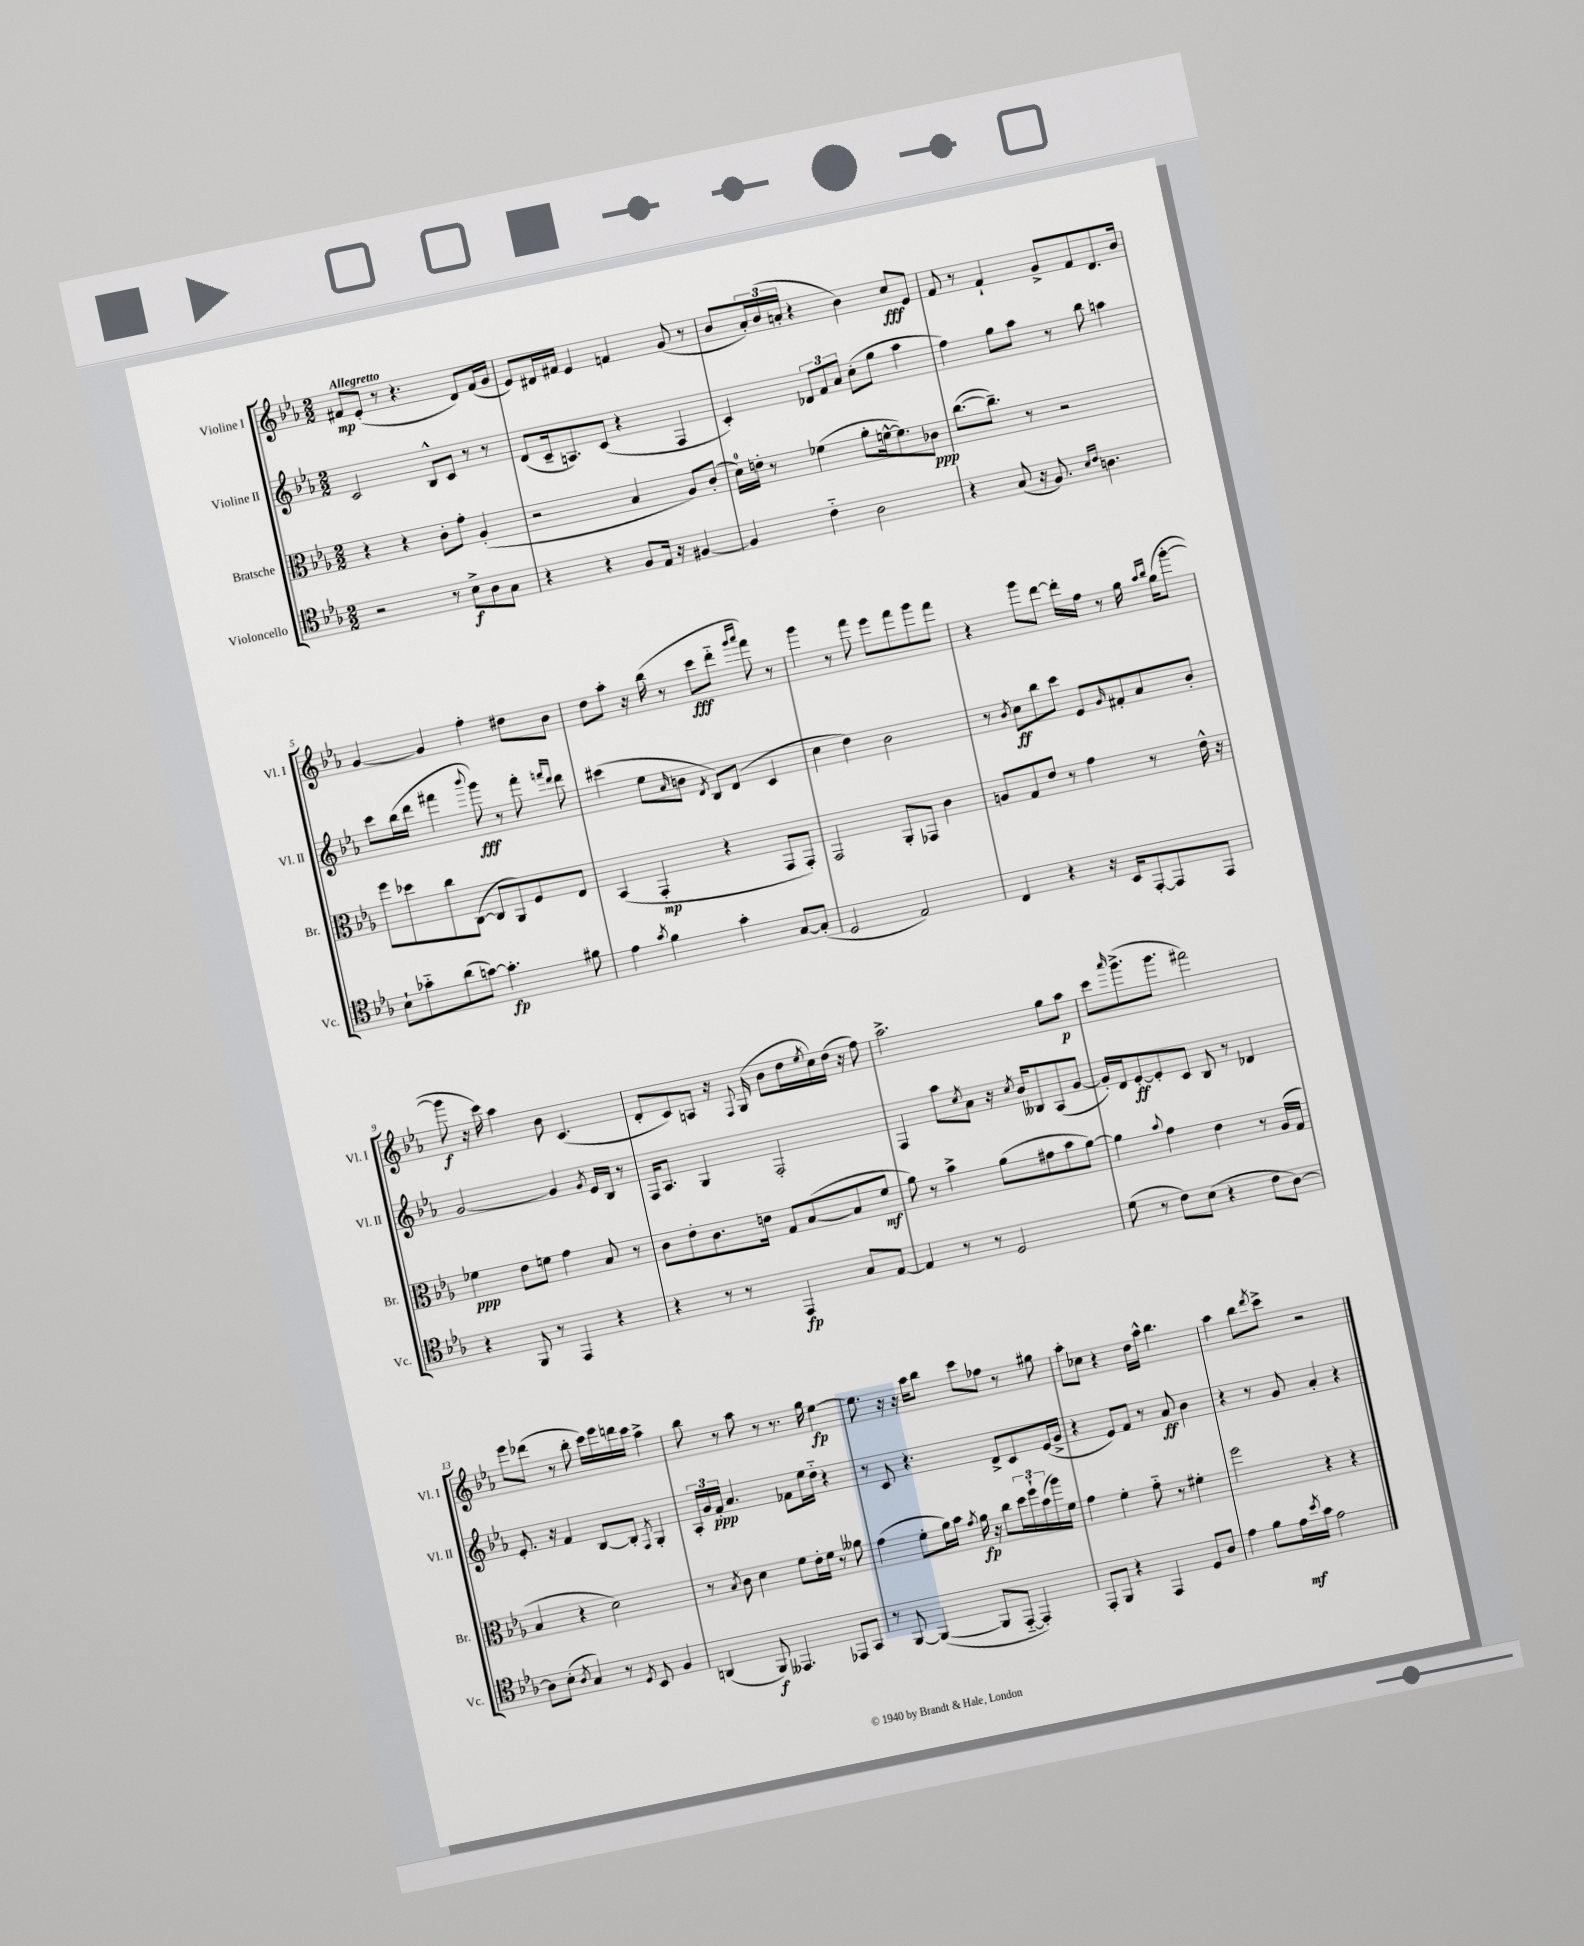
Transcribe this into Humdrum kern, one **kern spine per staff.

**kern	**dynam	**kern	**dynam	**kern	**dynam	**kern	**dynam
*part4	*part4	*part3	*part3	*part2	*part2	*part1	*part1
*staff4	*staff4	*staff3	*staff3	*staff2	*staff2	*staff1	*staff1
*I"Violoncello	*	*I"Bratsche	*	*I"Violine II	*	*I"Violine I	*
*I'Vc.	*	*I'Br.	*	*I'Vl. II	*	*I'Vl. I	*
*clefC4	*	*clefC3	*	*clefG2	*	*clefG2	*
*k[b-e-a-]	*	*k[b-e-a-]	*	*k[b-e-a-]	*	*k[b-e-a-]	*
*M2/2	*	*M2/2	*	*M2/2	*	*M2/2	*
=1	=1	=1	=1	=1	=1	=1	=1
!	!	!	!	!	!	!LO:TX:a:B:t=Allegretto	!
2r	.	4r	.	2c/	.	8f#X/L	mp
.	.	.	.	.	.	(8e-'/J	.
.	.	4r	.	.	.	8r	.
.	.	.	.	.	.	4.r	.
8r	.	8c'\L	.	8B-^^/L	.	.	.
8B-^\L	f	8g'\J	.	8c/J	.	.	.
8A-\	.	(4A-'/	.	8r	.	8d/L)	.
8G\J	.	.	.	8r	.	(16f#/L	.
.	.	.	.	.	.	16g/JJ	.
=2	=2	=2	=2	=2	=2	=2	=2
4r	.	2r	.	(8d/L	.	8e-/L)	.
.	.	.	.	16c~/k	.	16d#X/L	.
.	.	.	.	8.An/)	.	16f#X/JJ	.
4r	.	.	.	.	.	4e-/	.
.	.	.	.	(8c/J	.	.	.
8F/L	.	4B-/	.	4r	.	4fn/	.
16E-/Jk	.	.	.	.	.	.	.
16r	.	.	.	.	.	.	.
[4F#X/	.	8A-/L)	.	4F/	.	(8g/	.
.	.	(8c'/J	.	.	.	8r	.
=3	=3	=3	=3	=3	=3	=3	=3
4F#/]	.	16d\LL)	.	4c'/)	.	8b-/L	.
.	.	16en'\JJ	.	.	.	.	.
.	.	8r	.	.	.	24a-'/L)	.
.	.	.	.	.	.	(24b-/	.
.	.	.	.	.	.	24an'/JJ	.
4c\	.	(4f-X\	.	12d-X/L	.	4r	.
.	.	.	.	12f/	.	.	.
.	.	.	.	12a-/J	.	.	.
2A-\	.	8a-'\L	.	(8cc'\L	.	4b-\)	.
.	.	[16fn^^\k	.	8gg\J	.	.	.
.	.	8.f\])	.	.	.	.	.
.	.	.	.	4aa-\	.	8cc/L	fff
.	.	8c-X\J	ppp	.	.	8e-/J	.
=4	=4	=4	=4	=4	=4	=4	=4
4r	.	([8.cc\L	.	4ff\)	.	8f/	.
.	.	.	.	.	.	8r	.
.	.	8.cc~\J])	.	.	.	.	.
(8G/	.	.	.	8gg\L	.	4f`/	.
16r	.	8r	.	8aa-\J	.	.	.
8.F/)	.	.	.	.	.	.	.
.	.	2r	.	8r	.	8g^/L	.
16qqB-/LL	.	.	.	.	.	.	.
16qqc/JJ	.	.	.	.	.	.	.
4.An\	.	.	.	8bb-\	.	8f/	.
.	.	.	.	4aan\	.	8.d/	.
.	.	.	.	.	.	16b-/Jk	.
!!LO:LB:g=z
=5	=5	=5	=5	=5	=5	=5	=5
8B-`\L	.	8ff\L	.	8ccc\L	.	[4g/	.
8g-X\	.	8dd-X\	.	(16bb-\L	.	.	.
.	.	.	.	16ddd\JJ	.	.	.
(8a-\	.	8cc\	.	4fff#X\	.	4g/]	.
[8gn\J)	.	([8C\J	.	.	.	.	.
.	.	.	.	8qqbbb-/	.	.	.
4.g'\]	fp	8C/L]	.	8ggg\)	fff	4ff'\	.
.	.	8AA-/)	.	8r	.	.	.
.	.	8F/	.	8fff#'\	.	8dd#X\L	.
.	.	.	.	16qqfffn/LL	.	.	.
.	.	.	.	16qqddd/JJ	.	.	.
8f#X\	.	8E-/J	.	8ddd\	.	8b-\J	.
=6	=6	=6	=6	=6	=6	=6	=6
4e-\	.	(4BB-/	.	(4ccc#X\	.	8dd\L	.
.	.	.	.	.	.	8aa-'\J	.
8qg/	.	.	.	.	.	.	.
4f\	.	4GG'/	mp	8ee-\L	.	16r	.
.	.	.	.	.	.	(16bb-\	.
.	.	.	.	16qqa-/	.	.	.
.	.	.	.	8bn\J	.	8r	.
.	.	.	.	8qd/	.	.	.
4g'\	.	4r	.	8B-/L)	.	8ccc\L	fff
.	.	.	.	(8d/J	.	8ddd\J	.
.	.	.	.	.	.	16qqggg/LL	.
.	.	.	.	.	.	16qqaaa-/JJ	.
[8G/L	.	8GG/L	.	4c/	.	8fff\)	.
(8G'/J]	.	8GG'/J)	.	.	.	8r	.
=7	=7	=7	=7	=7	=7	=7	=7
2D/	.	2GG/	.	4cc\	.	4ggg\	.
.	.	.	.	4dd\)	.	8r	.
.	.	.	.	.	.	8fff\	.
2E-/)	.	8AA-'/L	.	2b-\	.	8eee-\L	.
.	.	8GG-X/J	.	.	.	8fff\	.
.	.	4c\	.	.	.	8ggg\	.
.	.	.	.	.	.	8fff\J	.
=8	=8	=8	=8	=8	=8	=8	=8
4C/	.	8An/L	.	8r	.	4r	.
.	.	.	.	8qb-/	.	.	.
.	.	8G/	.	8cc\L	ff	.	.
4r	.	8e-/J	.	8bb-\	.	8ggg\L	.
.	.	8r	.	8ccc\J	.	[8ddd\J	.
16r	.	4g\	.	8e-/L	.	16ddd'\LL]	.
16BB-/KL	.	.	.	.	.	16ff\JJ	.
.	.	.	.	16qqg/	.	.	.
[8EE-'/	.	.	.	8f#X'/	.	8r	.
8EE-/]	.	8r	.	8a-/	.	16gg\	.
.	.	.	.	.	.	16qqaa-/LL	.
.	.	.	.	.	.	16qqbb-/JJ	.
.	.	.	.	.	.	(16gg\KL	.
8EE-/J	.	16e-^^\	.	8b-'/J	.	[8ggg'\J	.
.	.	16r	.	.	.	.	.
!!LO:LB:g=z
=9	=9	=9	=9	=9	=9	=9	=9
4r	.	4f-X\	ppp	[2g/	.	8ggg\]	f
.	.	.	.	.	.	16r	.
.	.	.	.	.	.	16ccc\)	.
8FF/	.	8e-\L	.	.	.	4aa-\	.
8r	.	8fn\J	.	.	.	.	.
4EE-/	.	4g\	.	4g/]	.	8b-\	.
.	.	.	.	.	.	(4.c/	.
.	.	.	.	8qg/	.	.	.
4r	.	8B-/	.	16e-/LL	.	.	.
.	.	.	.	16B-/JJ	.	.	.
.	.	8r	.	8r	.	.	.
=10	=10	=10	=10	=10	=10	=10	=10
4r	.	8c\L	.	16F/KL	.	8d'/L	.
.	.	.	.	8.A-/J	.	.	.
.	.	8e-'\	.	.	.	8c/)	.
8r	.	8.c\	.	4G/	.	8An/J	.
8r	.	.	.	.	.	16r	.
.	.	.	.	.	.	8qqF/	.
.	.	16en\Jk	.	.	.	(16G/	.
4EE-/	fp	8G/L	.	2F'/	.	8b-\L	.
.	.	([8B-/	.	.	.	16dd\L	.
.	.	.	.	.	.	8qee-/	.
.	.	.	.	.	.	16cc\)	.
8G/L	.	8B-/]	.	.	.	(16dd\JJ	.
.	.	.	.	.	.	16r	.
[8E-/J	.	8f/J	mf	.	.	8ff\)	.
=11	=11	=11	=11	=11	=11	=11	=11
4E-/]	.	8a-\)	.	4F/	.	2.aa-^\	.
.	.	8r	.	.	.	.	.
8r	.	4b-^\	.	8aa-\L	.	.	.
.	.	.	.	8qcc/	.	.	.
8r	.	.	.	8a-\J	.	.	.
2D/	.	(8a-\L	.	16r	.	.	.
.	.	.	.	8qcc/	.	.	.
.	.	.	.	16b-/KL	.	.	.
.	.	8g#X\	.	8B--X/	.	.	.
.	.	8b-\	.	(8A-/	.	8gg\L	.
.	.	[8a-\J)	.	[8g/J	.	8aa-\J	p
=12	=12	=12	=12	=12	=12	=12	=12
(8d\	.	4a-\]	.	16g'/LL])	.	8ccc\L	.
.	.	.	.	16d/J	.	.	.
.	.	.	.	.	.	16qqaaa-/	.
8r	.	.	.	[8e-'/	ff	(8.ggg^\	.
.	.	8qqb-/	.	.	.	.	.
8c\L)	.	4g\	.	8e-'/]	.	.	.
.	.	.	.	.	.	8.ggg\J	.
(8B-\J	.	.	.	8c/J	.	.	.
4r	.	4e-\	.	8B-/	.	2fff#X\)	.
.	.	.	.	8r	.	.	.
8c\L	.	8r	.	4d-X/	.	.	.
[8A-\J)	.	(16A-/LL	.	.	.	.	.
.	.	16G/JJ	.	.	.	.	.
!!LO:LB:g=z
=13	=13	=13	=13	=13	=13	=13	=13
8A-\L]	.	4B-/	.	8.e-'/	.	8eee-\L	.
(8B-'\J	.	.	.	.	.	(8ddd-X\J	.
.	.	.	.	16r	.	.	.
8qA-/	.	.	.	.	.	.	.
4G/)	.	4r	.	4f/	.	8r	.
.	.	.	.	.	.	8bb-'\	.
8r	.	2d\)	.	[8B-/L	.	16ccc\LL)	.
.	.	.	.	.	.	16eee-\	.
8qD/	.	.	.	.	.	.	.
8BB-/	.	.	.	8B-'/J]	.	16dddn\	.
.	.	.	.	.	.	16ccc\JJ	.
.	.	.	.	8qF/	.	.	.
4F/	.	.	.	4G'/	.	4aa-^\	.
=14	=14	=14	=14	=14	=14	=14	=14
(4AAn/	.	8r	.	24A-'/LL	.	8bb-\	.
.	.	.	.	24g/	.	.	.
.	.	.	.	24f'/JJ	ppp	.	.
.	.	8qB-/	.	.	.	.	.
.	.	8c\	.	4.a-/	.	8r	.
8FF/)	f	4d\	.	.	.	8aa-\	.
4.EE--X/	.	.	.	.	.	8r	.
.	.	8f\L	.	8f-X\L	.	8.r	.
.	.	16e-'\L	.	16ee-\L	.	.	.
.	.	16f\JJ	.	16dd\JJ	.	16gg\	.
8EE-X/L	.	8r	.	4r	.	[4ee-\	fp
8GG/J	.	8a--X\	.	.	.	.	.
=15	=15	=15	=15	=15	=15	=15	=15
8r	.	(4g\	.	8r	.	8.ee-\]	.
[8FF/	.	.	.	8c/	.	.	.
.	.	.	.	.	.	16r	.
(4FF/_	.	8f'\L	.	4.r	.	16r	.
.	.	.	.	.	.	16aa-\KL	.
.	.	16a-\L)	.	.	.	8bb-\J	.
.	.	16b-\JJ	.	.	.	.	.
.	.	8qg/	.	.	.	.	.
8FF/L]	.	16a-\	fp	.	.	8ccc\L	.
.	.	16r	.	.	.	.	.
[8EE-/J	.	8cc\L	.	8d^/L	.	8ff-X\J	.
4EE-'/])	.	24dd\L	.	8c/	.	8r	.
.	.	24ff`\	.	.	.	.	.
.	.	(24b-\	.	.	.	.	.
.	.	16aa-\)	.	(16e-/L	.	8gg#X\	.
.	.	16f\JJ	.	16g^/JJ	.	.	.
=16	=16	=16	=16	=16	=16	=16	=16
8EE-'/L	.	4g\	.	4r	.	8aa-'\L	.
8FF/J	.	.	.	.	.	8cc-X\J	.
4r	.	4f'\	.	8e-/L)	.	4r	.
.	.	.	.	8f/J	.	.	.
4EE-/	.	8g\	.	8r	.	16dd\LL	.
.	.	.	.	.	.	16aa-^^\JJ	.
.	.	8r	.	8a-/	ff	4.bb-\	.
8D/L	.	4f#X'\	.	4b-\	.	.	.
8A-/J	.	.	.	.	.	.	.
=17	=17	=17	=17	=17	=17	=17	=17
4e-\	.	2ff\	.	4r	.	4aa-\	.
8f\L	.	.	.	8r	.	8bb-\L	.
.	.	.	.	.	.	8qddd/	.
16e-\L	mf	.	.	8g/	.	8ccc^\J	.
8qb-/	.	.	.	.	.	.	.
16g\JJ	.	.	.	.	.	.	.
2e-\	.	4r	.	4a-'/	.	2r	.
.	.	4r	.	4r	.	.	.
==	==	==	==	==	==	==	==
*-	*-	*-	*-	*-	*-	*-	*-
